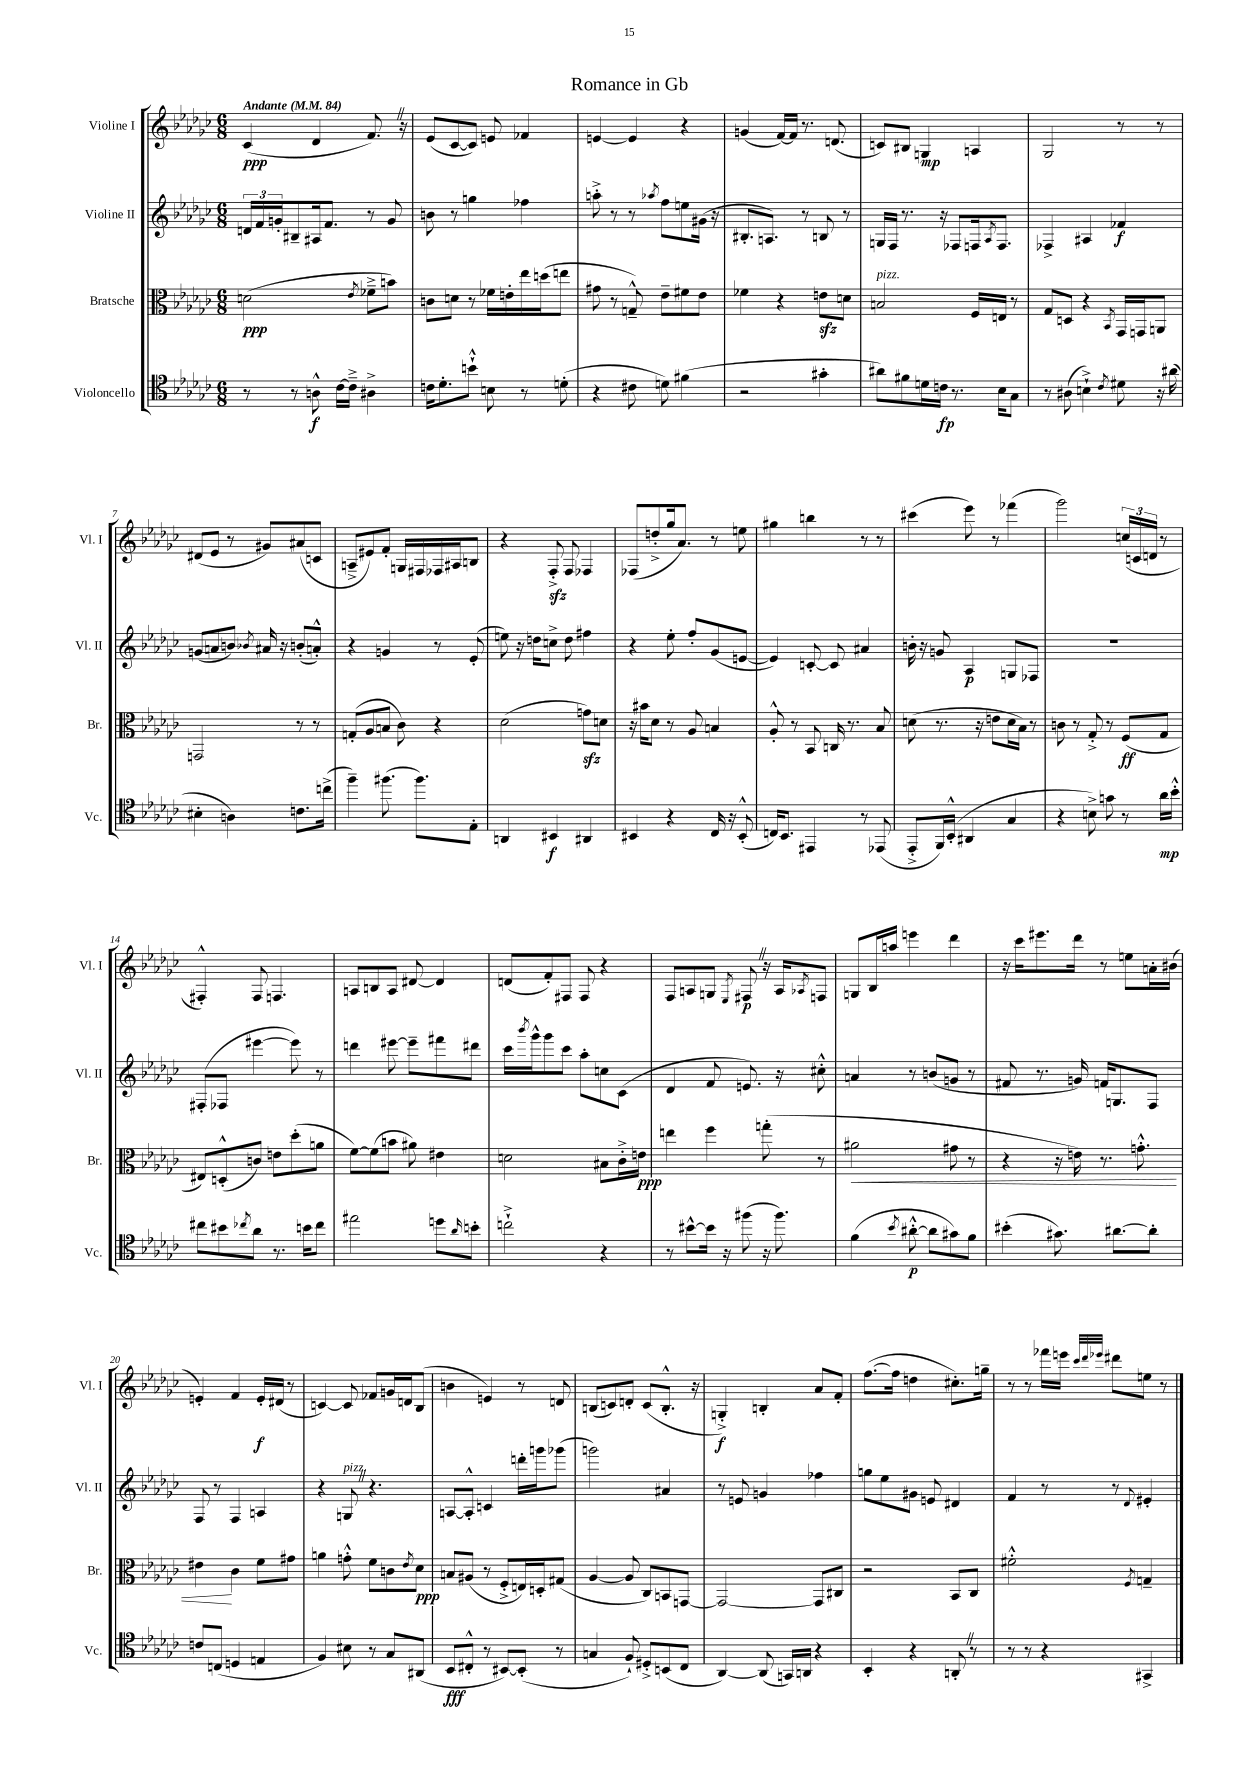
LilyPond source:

\header { title = "Romance in Gb" }
<<
\new StaffGroup <<
\new Staff = "s0" \with { instrumentName = "Violine I" shortInstrumentName = "Vl. I" } {
    \clef treble \key ges \major \numericTimeSignature \time 6/8 \tempo "Andante" 4 = 84
    ces'4\ppp( des'4 f'8.) \once \override BreathingSign.text = \markup { \musicglyph "scripts.caesura.straight" } \breathe r16 |
    ees'8( ces'8~ ces'8) e'8 fes'4 |
    e'4~ e'4 r4 |
    g'4( f'16~) f'16 r8. d'8.( |
    c'8) bis8 g4\mp a4 |
    ges2 r8 r8 |
    dis'8( ees'8 r8 gis'8) ais'8( c'8 |
    a8---> eis'8) f'8-. g16 fis16 fes16 ais16 b8 |
    r4 f8-.->\sfz f8 fes4 |
    fes8( d''8-.-> ges''16 aes'8.) r8 e''8 |
    gis''4 b''4 r8 r8 |
    cis'''4( ees'''8) r8 fes'''4( |
    ges'''2) \tuplet 3/2 { c''16( c'16 d'16 } r8 |
    fis4-.-^) fis8 f4. |
    a8 b8 a8 dis'8~ dis'4 |
    d'8( f'8-.) fis8 fis8 r4 |
    f8 a8 g8 \acciaccatura { ees8 } fis8\p \once \override BreathingSign.text = \markup { \musicglyph "scripts.caesura.straight" } \breathe r16 a16 \acciaccatura { aes8 } f8 |
    g8 bes16 a''16 e'''4 des'''4 |
    r16 ces'''16 eis'''8. des'''16 r8 e''8 a'16-. bis'16( |
    e'4-.) f'4 e'16-.\f dis'16( r8 |
    c'4~) c'8 fes'8 g'16 d'16 bes8( |
    b'4 e'4) r8 d'8 |
    b8( c'8) d'8-. c'8( b8.-.-^ r16 |
    g4-.->\f) b4-. aes'8 f'8-. |
    f''8.~( f''16 d''4 cis''8.-.) g''16-- |
    r8 r8 fes'''16 e'''16 \grace { ces'''32 des'''32 ees'''32 } dis'''8 e''8 r8 \bar "|." |
}
\new Staff = "s1" \with { instrumentName = "Violine II" shortInstrumentName = "Vl. II" } {
    \clef treble \key ges \major \numericTimeSignature \time 6/8
    \tuplet 3/2 { d'16 f'16 g'16-. } bis8-- ais16 f'8. r8 g'8 |
    b'8 r8 g''4 fes''4 |
    a''8-.-> r8 r8 \acciaccatura { aes''8 } f''8 e''8 gis'16( r16 |
    bis8.-. a8.) r8 b8 r8 |
    g16 f16 r8. r16 fes8 f16 \acciaccatura { aes8 } f8. |
    fes4-> ais4 fes'4\f |
    g'8( a'8 b'8) \acciaccatura { bes'8 } ais'16 r16 b'8-.( a'8-.-^) |
    r4 g'4 r8 ees'8-.( |
    e''8) r16 d''16 c''8-> d''8 fis''4 |
    r4 ees''8-. f''8-. ges'8( e'8~ |
    e'4) c'8~-. c'8 ais'4 |
    b'16-. r16 g'8 aes4\p g8 fes8 |
    R2. |
    fis8-.( fes8 eis'''4~ eis'''8) r8 |
    d'''4 eis'''8~ eis'''8-- fis'''8 dis'''8 |
    ces'''16 \acciaccatura { bes'''8 } ges'''16-^ ges'''8 ces'''8 aes''8-. c''8 ces'8( |
    des'4 f'8 e'8.) r16 cis''8-.-^ |
    a'4 r8 b'8( g'8 r8 |
    fis'8 r8. g'16) f'16 g8. f8 |
    f8 r8 f4 a4 |
    r4 g8^\markup { \italic "pizz." } \once \override BreathingSign.text = \markup { \musicglyph "scripts.caesura.straight" } \breathe r4. |
    a8~ a8-.-^ c'4 d'''16-. g'''16 ges'''8( |
    g'''2) ais'4 |
    r8 e'8 g'4 fes''4 |
    g''8 ees''8 gis'8 e'8 dis'4 |
    f'4 r8 r8 \appoggiatura { des'8 } eis'4-. \bar "|." |
}
\new Staff = "s2" \with { instrumentName = "Bratsche" shortInstrumentName = "Br." } {
    \clef alto \key ges \major \numericTimeSignature \time 6/8
    d'2\ppp( \acciaccatura { ees'8 } fes'8---> b'8) |
    c'8 d'8 r8 fes'16 e'16-. ees''16 d''16( e''8 |
    gis'8 r8 g8---^) ees'8-- fis'8 ees'8 |
    fes'4 r4 e'8\sfz d'8 |
    b2^\markup { \italic "pizz." } f16 e16 r8 |
    ges8 d8 r4 \acciaccatura { bes,8 } ges,16 g,16 a,8 |
    g,2 r8 r8 |
    g8-.( aes8 b8 ces'8) r4 |
    des'2( g'8\sfz) d'8 |
    r16 bis'16 des'8 r8 aes8 b4 |
    aes8-.-^ r8 bes,8 c16 r8. bes8 |
    d'8( r8. r16 e'8 d'16 bes16) r8 |
    c'8 r8 ges8-.-> r8 f8\ff( ges8 |
    eis8) d8-.-^( c'8) e'8 des''8-.( a'8 |
    f'8~) f'8( b'8 ais'8) eis'4 |
    d'2 bis8 ces'16-.-> e'16\ppp |
    e''4 f''4 g''8-.( r8 |
    ais'2\< gis'8 r8 |
    r4 r16 e'16) r8. g'8.-.-^ |
    eis'4\! ces'4 f'8 gis'8 |
    a'4 g'8-.-^ f'8 c'8 \acciaccatura { ees'8 } des'8\ppp |
    b8 ais8( r8 f8-.-> e16) d16-. gis8( |
    aes4~ aes8 ces8) b,8 g,8~ |
    g,2~ g,8 cis8 |
    r2 bes,8 ces8 |
    fis'2-.-^ \acciaccatura { f8 } g4-- \bar "|." |
}
\new Staff = "s3" \with { instrumentName = "Violoncello" shortInstrumentName = "Vc." } {
    \clef tenor \key ges \major \numericTimeSignature \time 6/8
    r8 r8 a8-^\f ces'16~ ces'16---> ais4-> |
    c'16 des'8.-. b'8-!-^ b8 r8 d'8-.( |
    r4 cis'8 d'8) fis'4( |
    r2 gis'4-. |
    ais'8) fis'8 d'16 c'16\fp r8. bes16 ges8 |
    r8 ais8( b4-!->) \acciaccatura { ces'8 } dis'8 r16 ais'16( |
    bis4-. a4) c'8. c''16->( |
    f''4--) fis''8.( fis''8.) ees8-. |
    a,4 bis,4\f ais,4 |
    bis,4 r4 ces16 r16 bis,8-.-^( |
    c16) bes,8. eis,4 r8 ees,8( |
    ees,8-.-> f,16) bes,16-.-^( ais,4 ges4 |
    r4 b8->) g'8 r8 aes'16\mp bes'16-.-^ |
    cis''8 bis'8 \acciaccatura { ces''8 } aes'8 r8. b'16 ces''8 |
    eis''2 d''8 \grace { aes'16 } b'8-. |
    c''2-!-> r4 |
    r8 bis'8~-^ bis'16 r16 fis''8( r16 fis''8.) |
    f'4( \acciaccatura { bes'8 } ais'8~-.-^\p ais'8 gis'8) f'8 |
    bis'4-.( gis'8.) ais'8.~ ais'8-. |
    c'8 c8( d4 e4 |
    f4) bis8 r8 ges8 ais,8( |
    bes,8\fff cis8-.-^ r8 bis,8~) bis,8-.( r8 |
    g4 f8-!) dis8-.-> b,8( ces8 |
    aes,4~) aes,8( g,16) a,16 r4 |
    bes,4-. r4 a,8-. \once \override BreathingSign.text = \markup { \musicglyph "scripts.caesura.straight" } \breathe r8 |
    r8 r8 r4 gis,4-> \bar "|." |
}
>>
>>
